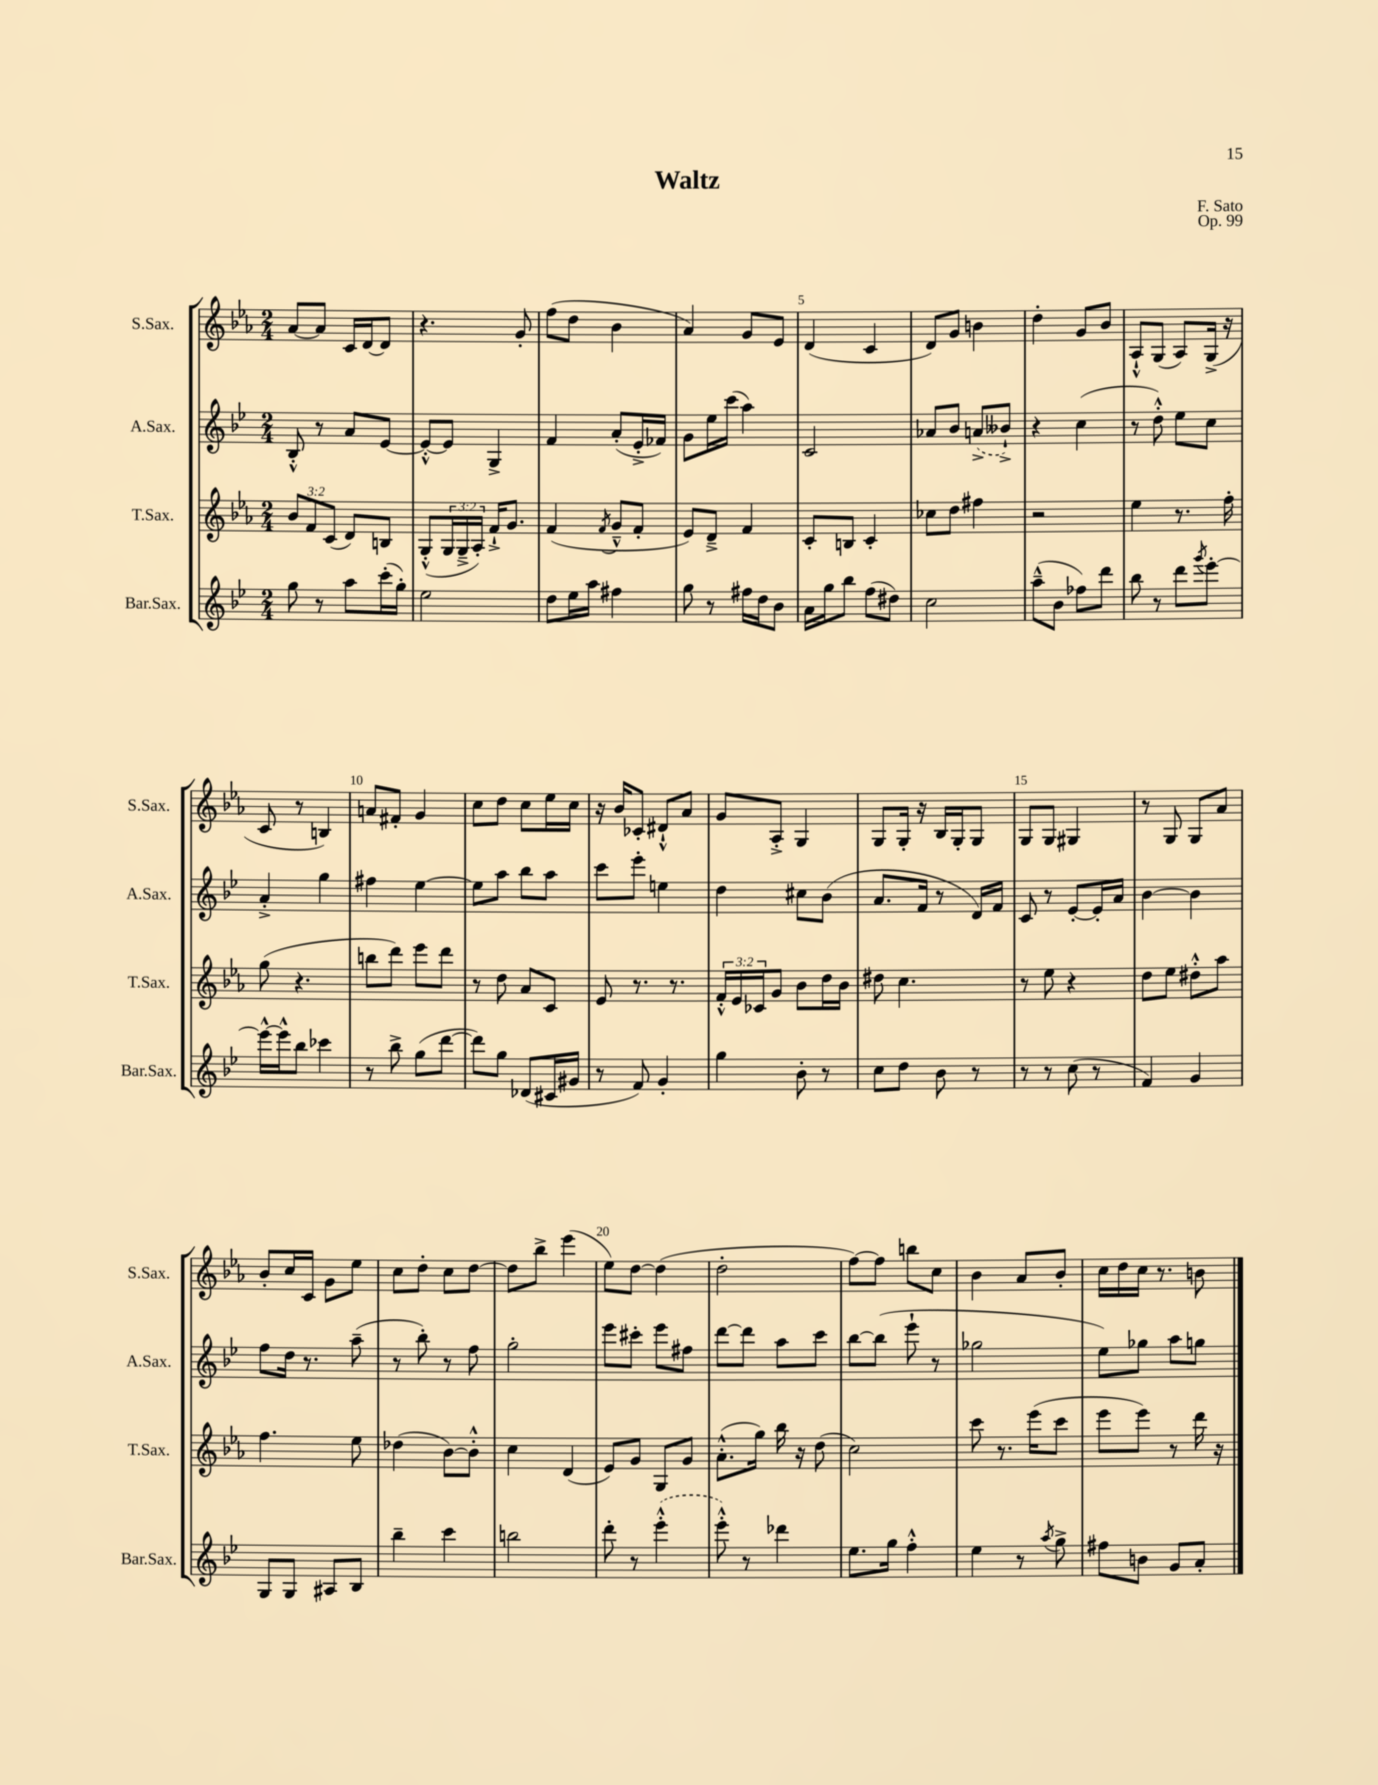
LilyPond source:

\header { title = "Waltz" composer = "F. Sato" opus = "Op. 99" }
<<
\new StaffGroup <<
\new Staff = "s0" \with { instrumentName = "S.Sax." shortInstrumentName = "S.Sax." } {
    \clef treble \key ees \major \numericTimeSignature \time 2/4
    aes'8~ aes'8 c'16 d'16~ d'8 |
    r4. g'8-. |
    f''8( d''8 bes'4 |
    aes'4) g'8 ees'8 |
    d'4( c'4 |
    d'8) g'8 b'4 |
    d''4-. g'8 bes'8 |
    aes8-!-^ g8( aes8) g16->( r16 |
    c'8 r8 b4) |
    a'8 fis'8-. g'4 |
    c''8 d''8 c''8 ees''16 c''16 |
    r16 bes'16 ces'8-. dis'8-!-^ aes'8 |
    g'8 aes8-.-> g4 |
    g8 g16-. r16 bes16 g16-. g8 |
    g8 g8 gis4 |
    r8 g8 g8 aes'8 |
    bes'8-. c''16 c'16 g'8 ees''8 |
    c''8 d''8-. c''8 d''8~ |
    d''8 bes''8-> ees'''4( |
    ees''8) d''8~ d''4( |
    d''2-. |
    f''8~) f''8 b''8 c''8 |
    bes'4 aes'8 bes'8-. |
    c''16 d''16 c''16 r8. b'8 \bar "|." |
}
\new Staff = "s1" \with { instrumentName = "A.Sax." shortInstrumentName = "A.Sax." } {
    \clef treble \key bes \major \numericTimeSignature \time 2/4
    bes8-.-^ r8 a'8 ees'8~ |
    ees'8~-.-^ ees'8 g4-> |
    f'4 a'8-.( ees'16-.-> fes'16) |
    g'8 ees''16 c'''16( a''4) |
    c'2 |
    aes'8 bes'8 \once \slurDashed a'8->( beses'8-!->) |
    r4 c''4( |
    r8 d''8-.-^) ees''8 c''8 |
    a'4-.-> g''4 |
    fis''4 ees''4~ |
    ees''8 a''8 bes''8 a''8 |
    c'''8 ees'''8-. e''4 |
    d''4 cis''8 bes'8( |
    a'8. f'16 r8 d'16) f'16 |
    c'8 r8 ees'8~-. ees'16-. a'16 |
    bes'4~ bes'4 |
    f''8 d''16 r8. a''8--( |
    r8 bes''8-.) r8 f''8 |
    g''2-. |
    ees'''8 cis'''8-. ees'''8 fis''8 |
    d'''8~ d'''8 a''8 c'''8 |
    bes''8~ bes''8( ees'''8-! r8 |
    ges''2 |
    ees''8) ges''8 a''8 g''8 \bar "|." |
}
\new Staff = "s2" \with { instrumentName = "T.Sax." shortInstrumentName = "T.Sax." } {
    \clef treble \key ees \major \numericTimeSignature \time 2/4 \override Staff.TupletNumber.text = #tuplet-number::calc-fraction-text
    \tuplet 3/2 { bes'8 f'8 c'8( } d'8) b8 |
    g8-.-^( \tuplet 3/2 { g16 g16---> aes16-.) } f'16-!-> g'8. |
    f'4( \acciaccatura { f'8 } g'8---^ f'8-. |
    ees'8) d'8---> f'4 |
    c'8-. b8 c'4-. |
    ces''8 d''8 fis''4 |
    r2 |
    ees''4 r8. f''16-. |
    g''8( r4. |
    b''8 d'''8) ees'''8 d'''8 |
    r8 d''8 aes'8 c'8 |
    ees'8 r8. r8. |
    \tuplet 3/2 { f'16-.-^ ees'16 ces'16 } g'8 bes'8 d''16 bes'16 |
    dis''8 c''4. |
    r8 ees''8 r4 |
    d''8 ees''8 dis''8-.-^ aes''8 |
    f''4. ees''8 |
    des''4( bes'8~) bes'8-.-^ |
    c''4 d'4( |
    ees'8) g'8 g8 g'8 |
    aes'8.-.-^( g''16) bes''16 r16 d''8( |
    c''2) |
    c'''8 r8. ees'''16( c'''8 |
    ees'''8 ees'''8) r8 d'''16 r16 \bar "|." |
}
\new Staff = "s3" \with { instrumentName = "Bar.Sax." shortInstrumentName = "Bar.Sax." } {
    \clef treble \key bes \major \numericTimeSignature \time 2/4
    g''8 r8 a''8 c'''16-.( g''16-.) |
    ees''2 |
    d''8 ees''16 a''16 fis''4 |
    g''8 r8 fis''16 d''16 bes'8 |
    a'16 g''16 bes''8 f''8( dis''8) |
    c''2 |
    a''8---^( bes'8 fes''8) d'''8 |
    bes''8 r8 d'''8 \acciaccatura { g'''8 } ees'''8~-. |
    ees'''16~-^ ees'''16-^ bes''8 ces'''4 |
    r8 bes''8-> g''8( d'''8~ |
    d'''8) g''8 des'8( cis'16 gis'16 |
    r8 f'8) g'4-. |
    g''4 bes'8-. r8 |
    c''8 d''8 bes'8 r8 |
    r8 r8 c''8( r8 |
    f'4) g'4 |
    g8 g8 ais8 bes8 |
    bes''4-- c'''4 |
    b''2 |
    d'''8-. r8 \once \slurDashed ees'''4-.-^( |
    ees'''8-.-^) r8 des'''4 |
    ees''8. g''16 f''4-.-^ |
    ees''4 r8 \acciaccatura { a''8 } g''8-> |
    fis''8 b'8 g'8 a'8-. \bar "|." |
}
>>
>>
\layout { \context { \Score \override BarNumber.break-visibility = ##(#f #t #t) barNumberVisibility = #(every-nth-bar-number-visible 5) } }
